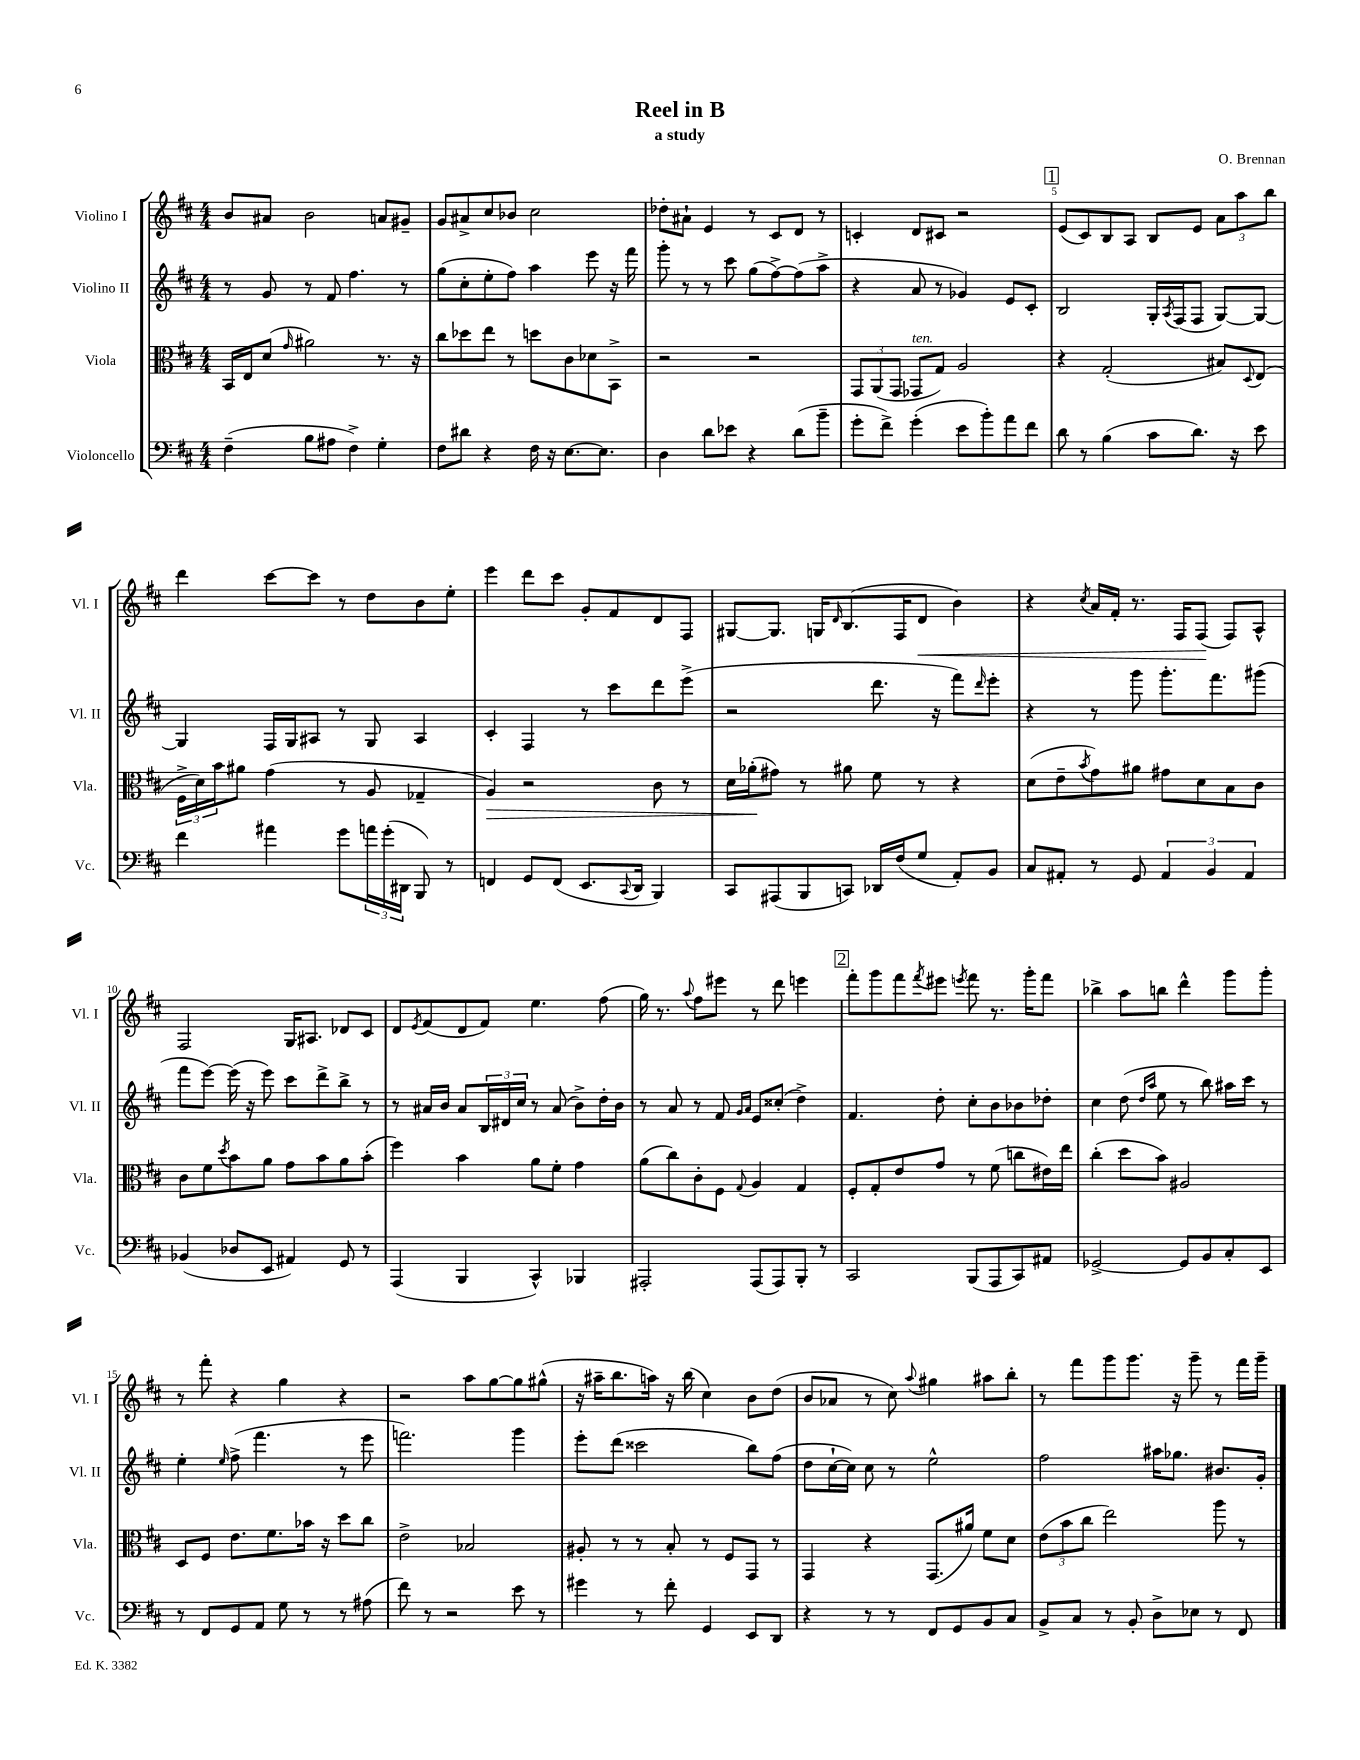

**kern	**kern	**dynam	**kern	**kern	**dynam
*part4	*part3	*part3	*part2	*part1	*part1
*staff4	*staff3	*staff3	*staff2	*staff1	*staff1
*I"Violoncello	*I"Viola	*	*I"Violino II	*I"Violino I	*
*I'Vc.	*I'Vla.	*	*I'Vl. II	*I'Vl. I	*
*clefF4	*clefC3	*	*clefG2	*clefG2	*
*k[f#c#]	*k[f#c#]	*	*k[f#c#]	*k[f#c#]	*
*M4/4	*M4/4	*	*M4/4	*M4/4	*
=1	=1	=1	=1	=1	=1
(4F#~\	16BB/LL	.	8r	8b/L	.
.	16E/J	.	.	.	.
.	(8d/J	.	8g/	8a#X/J	.
.	16qqg/	.	.	.	.
8B\L	2a#X\)	.	8r	2b\	.
8A#X\J	.	.	8f#/	.	.
4F#^\)	.	.	4.ff#\	.	.
4G'\	8.r	.	.	8an/L	.
.	.	.	8r	8g#X~/J	.
.	16r	.	.	.	.
=2	=2	=2	=2	=2	=2
8F#\L	8cc#\L	.	(8gg\L	8g/L	.
8d#X\J	8dd-X\	.	8cc#'\	8a#X^/	.
4r	8ee\J	.	8ee'\	8cc#/	.
.	8r	.	8ff#\J)	8b-X/J	.
16F#\	8ddn\L	.	4aa\	2cc#\	.
16r	.	.	.	.	.
[8.E\L	8c#\	.	.	.	.
.	8d-X\	.	8eee\	.	.
8.E\J]	.	.	.	.	.
.	8BB^\J	.	16r	.	.
.	.	.	16fff#\	.	.
=3	=3	=3	=3	=3	=3
4D\	2r	.	8ggg'\	8dd-X'\L	.
.	.	.	8r	8a#X`\J	.
8d\L	.	.	8r	4e/	.
8e-X\J	.	.	8ccc#\	.	.
4r	2r	.	(8gg\L	8r	.
.	.	.	[8ff#^\)	8c#/L	.
(8d\L	.	.	(8ff#\]	8d/J	.
8b~\J	.	.	8aa^\J	8r	.
=4	=4	=4	=4	=4	=4
8g'\L	12GG/L	.	4r	4cn'/	.
.	(12AA/	.	.	.	.
8f#^\J)	.	.	.	.	.
.	12GG/J	.	.	.	.
!	!LO:TX:a:i:t=ten.	!	!	!	!
(4g'\	8GG-X/L	.	8a/	8d/L	.
.	8G/J)	.	8r	8c#X/J	.
8e\L	2A/	.	4g-X/)	2r	.
8b'\)	.	.	.	.	.
8a\	.	.	8e/L	.	.
8f#\J	.	.	8c#'/J	.	.
!!LO:REH:place=s1:t=1
=5	=5	=5	=5	=5	=5
8d\	4r	.	2B/	(8e/L	.
8r	.	.	.	8c#/)	.
(4B\	(2G'/	.	.	8B/	.
.	.	.	.	8A/J	.
8c#\L	.	.	16G'/LL	8B/L	.
.	.	.	8qA/	.	.
.	.	.	(16F#/J	.	.
8.d\J)	.	.	8F#/J	8e/J	.
.	8B#X/L)	.	[8G/L)	12a\L	.
16r	.	.	.	.	.
.	.	.	.	12aa\	.
.	8qqD/	.	.	.	.
8e\	(8E/J	.	8G/J_	.	.
.	.	.	.	12bb\J	.
!!LO:LB:g=z
=6	=6	=6	=6	=6	=6
4f#\	24F#^\LL	.	4G/]	4ddd\	.
.	24d\)	.	.	.	.
.	24b\J	.	.	.	.
.	8a#X\J	.	.	.	.
4a#X\	(4g\	.	16F#/LL	[8ccc#\L	.
.	.	.	16G/J	.	.
.	.	.	8A#X/J	8ccc#\J]	.
8g\L	8r	.	8r	8r	.
24an\L	8A/	.	8G/	8dd\L	.
(24g'\	.	.	.	.	.
24DD#X\JJ	.	.	.	.	.
8BBB/)	4G-X~/	.	4A#/	8b\	.
8r	.	.	.	8ee'\J	.
=7	=7	=7	=7	=7	=7
!	!	!LO:HP:b	!	!	!
4FFn/	4A/)	>	4c#'/	4eee\	.
8GG/L	2r	.	4F#/	8ddd\L	.
(8FF/J	.	.	.	8ccc#\J	.
8.EE/L	.	.	8r	8g'/L	.
.	.	.	8ccc#\L	8f#/	.
8qqCC#/	.	.	.	.	.
16DD/Jk	.	.	.	.	.
4BBB/)	8c#\	.	8ddd\	8d/	.
.	8r	.	(8eee^\J	8F#/J	.
=8	=8	=8	=8	=8	=8
8CC#/L	16d\LL	.	2r	[8G#X/L	.
.	(16a-X'\J	.	.	.	.
(8AAA#X/	8g#X\J)	]	.	8.G#/J]	.
8BBB/	8r	.	.	.	.
.	.	.	.	16Gn/KL	.
.	.	.	.	16qqd/	.
8CCn/J)	8a#X\	.	.	(8.B/	.
16DD-X/LL	8f#\	.	8.ddd\	.	.
(16F#/J	.	.	.	16F#/K	.
!	!	!	!	!	!LO:HP:b
8G/J	8r	.	.	8d/J	<
.	.	.	16r	.	.
8AA'/L)	4r	.	8fff#\L)	4b\)	.
.	.	.	16qqddd/	.	.
8BB/J	.	.	8eee'\J	.	.
=9	=9	=9	=9	=9	=9
8C#/L	(8d\L	.	4r	4r	.
8AA#X'/J	8e~\	.	.	.	.
.	8qb/	.	.	8qcc#/	.
8r	8g\)	.	8r	16a/LL	.
.	.	.	.	16f#'/JJ	.
8GG/	8a#X\J	.	8ggg\	8.r	.
6AA#/	8g#X\L	.	8.ggg'\L	.	.
.	.	.	.	16F#/KL	.
.	8d\	.	.	(8F#/J	.
6BB/	.	.	.	.	.
.	.	.	8.fff#\	.	.
.	8B\	.	.	8F#/L)	[
6AA#/	.	.	.	.	.
.	8c#\J	.	(8ggg#X\J	8A^^/J	.
!!LO:LB:g=z
=10	=10	=10	=10	=10	=10
(4BB-X/	8c#\L	.	8fff#\L	2F#/	.
.	8f#\	.	[8eee\J)	.	.
.	8qdd/	.	.	.	.
8D-X/L	8b\	.	(16eee\]	.	.
.	.	.	16r	.	.
8EE/J	8a\J	.	8eee\)	.	.
4AA#X/)	8g\L	.	8ccc#\L	16G/KL	.
.	.	.	.	8.A#X/J	.
.	8b\	.	8ddd^\	.	.
8GG/	8a\	.	8bb^\J	8d-X/L	.
8r	(8b'\J	.	8r	8c#/J	.
=11	=11	=11	=11	=11	=11
(4AAA/	4ff#\)	.	8r	8d/L	.
.	.	.	.	8qe/	.
.	.	.	16a#X/LL	(8f#/	.
.	.	.	16b/JJ	.	.
4BBB/	4b\	.	8a#/L	8d/	.
.	.	.	24B/L	8f#/J)	.
.	.	.	24d#X/	.	.
.	.	.	24cc#/JJ	.	.
4CC#^^/)	8a\L	.	8r	4.ee\	.
.	8f#'\J	.	(8a#/	.	.
4BBB-X/	4g\	.	8b^\L)	.	.
.	.	.	16dd'\L	(8ff#\	.
.	.	.	16b\JJ	.	.
=12	=12	=12	=12	=12	=12
2AAA#X'/	(8a\L	.	8r	16gg\)	.
.	.	.	.	8.r	.
.	8cc#\)	.	8a/	.	.
.	.	.	.	8qqaa/	.
.	8c#'\	.	8r	8ff#\L	.
.	8F#\J	.	8f#/	8eee#X\J	.
.	.	.	16qqg/LL	.	.
.	8qqG/	.	16qqa/JJ	.	.
(8AAA#/L	4A/	.	8e/L	8r	.
8AAA#/)	.	.	(8cc##X'/J	8ddd\	.
8BBB'/J	4G/	.	4dd^\)	4eeen\	.
8r	.	.	.	.	.
!!LO:REH:place=s1:t=2
=13	=13	=13	=13	=13	=13
2CC#/	8F#'/L	.	4.f#/	8fff#'\L	.
.	8G'/	.	.	8ggg\	.
.	8e/	.	.	8fff#\	.
.	.	.	.	8qfff#/	.
.	8g/J	.	8dd'\	8eee#X\J	.
.	.	.	.	8qeeen/	.
(8BBB/L	8r	.	8cc#'\L	8fff#\	.
8AAA/	(8f#\	.	8b\	8.r	.
8CC#/)	8ccn\L	.	8b-X\	.	.
.	.	.	.	16ggg'\KL	.
8AA#X/J	16e#X\L)	.	8dd-X'\J	8fff#\J	.
.	16ee\JJ	.	.	.	.
=14	=14	=14	=14	=14	=14
[2GG-X^/	(4cc#'\	.	4cc#\	4bb-X^\	.
.	8dd\L	.	(8dd\	8aa\L	.
.	.	.	16qqdd/LL	.	.
.	.	.	16qqaa/JJ	.	.
.	8b\J)	.	8ee\	8bbn\J	.
8GG-/L]	2A#X/	.	8r	4ddd^^\	.
8BB/	.	.	8bb\)	.	.
8C#'/	.	.	16aa#X\LL	8ggg\L	.
.	.	.	16ccc#\JJ	.	.
8EE/J	.	.	8r	8ggg'\J	.
!!LO:LB:g=z
=15	=15	=15	=15	=15	=15
8r	8D/L	.	4ee'\	8r	.
8FF#/L	8F#/J	.	.	8fff#'\	.
.	.	.	16qqee/	.	.
8GG/	8.e\L	.	(8ff#^\	4r	.
8AA/J	.	.	4.fff#\	.	.
.	8.f#\	.	.	.	.
8G\	.	.	.	4gg\	.
8r	16b-X\Jk	.	.	.	.
.	16r	.	.	.	.
8r	8dd\L	.	8r	4r	.
(8A#X\	8cc#\J	.	8eee\	.	.
=16	=16	=16	=16	=16	=16
8f#\)	2e^\	.	2.fffn\)	2r	.
8r	.	.	.	.	.
2r	.	.	.	.	.
.	2B-X/	.	.	8aa\L	.
.	.	.	.	[8gg\	.
8e\	.	.	4ggg\	8gg\]	.
8r	.	.	.	(8gg#X^^\J	.
=17	=17	=17	=17	=17	=17
4g#X\	8A#X'/	.	8eee'\L	16r	.
.	.	.	.	16aa#X~\KL	.
.	8r	.	(8ddd\J	8.bb\	.
8r	8r	.	2ccc##X\	.	.
.	.	.	.	16aan\Jk)	.
8f#'\	8B'/	.	.	16r	.
.	.	.	.	(16bb\	.
4GG/	8r	.	.	4cc#\)	.
.	8F#/L	.	.	.	.
8EE/L	8GG/J	.	8bb\L)	8b\L	.
8DD/J	8r	.	(8ff#\J	(8dd\J	.
=18	=18	=18	=18	=18	=18
4r	4GG/	.	8dd\L	8b/L	.
.	.	.	[16cc#`\L	8a-X/J	.
.	.	.	16cc#\JJ])	.	.
8r	4r	.	8cc#\	8r	.
8r	.	.	8r	8cc#\)	.
.	.	.	.	8qqaa/	.
8FF#/L	(8.GG/L	.	2ee^^\	4gg#X\	.
8GG/	.	.	.	.	.
.	16a#X/Jk)	.	.	.	.
8BB/	8f#\L	.	.	8aa#X\L	.
8C#/J	8d\J	.	.	8bb'\J	.
=19	=19	=19	=19	=19	=19
8BB^/L	(12e\L	.	2ff#\	8r	.
.	12b\	.	.	.	.
8C#/J	.	.	.	8fff#\L	.
.	12cc#\J	.	.	.	.
8r	2ee\)	.	.	8ggg\	.
8BB'/	.	.	.	8.ggg\J	.
8D^\L	.	.	16aa#X\KL	.	.
.	.	.	8.gg-X\J	16r	.
8E-X\J	.	.	.	8ggg~\	.
8r	8aa\	.	8.b#X/L	8r	.
8FF#/	8r	.	.	16fff#\LL	.
.	.	.	16g'/Jk	16ggg~\JJ	.
==	==	==	==	==	==
*-	*-	*-	*-	*-	*-
